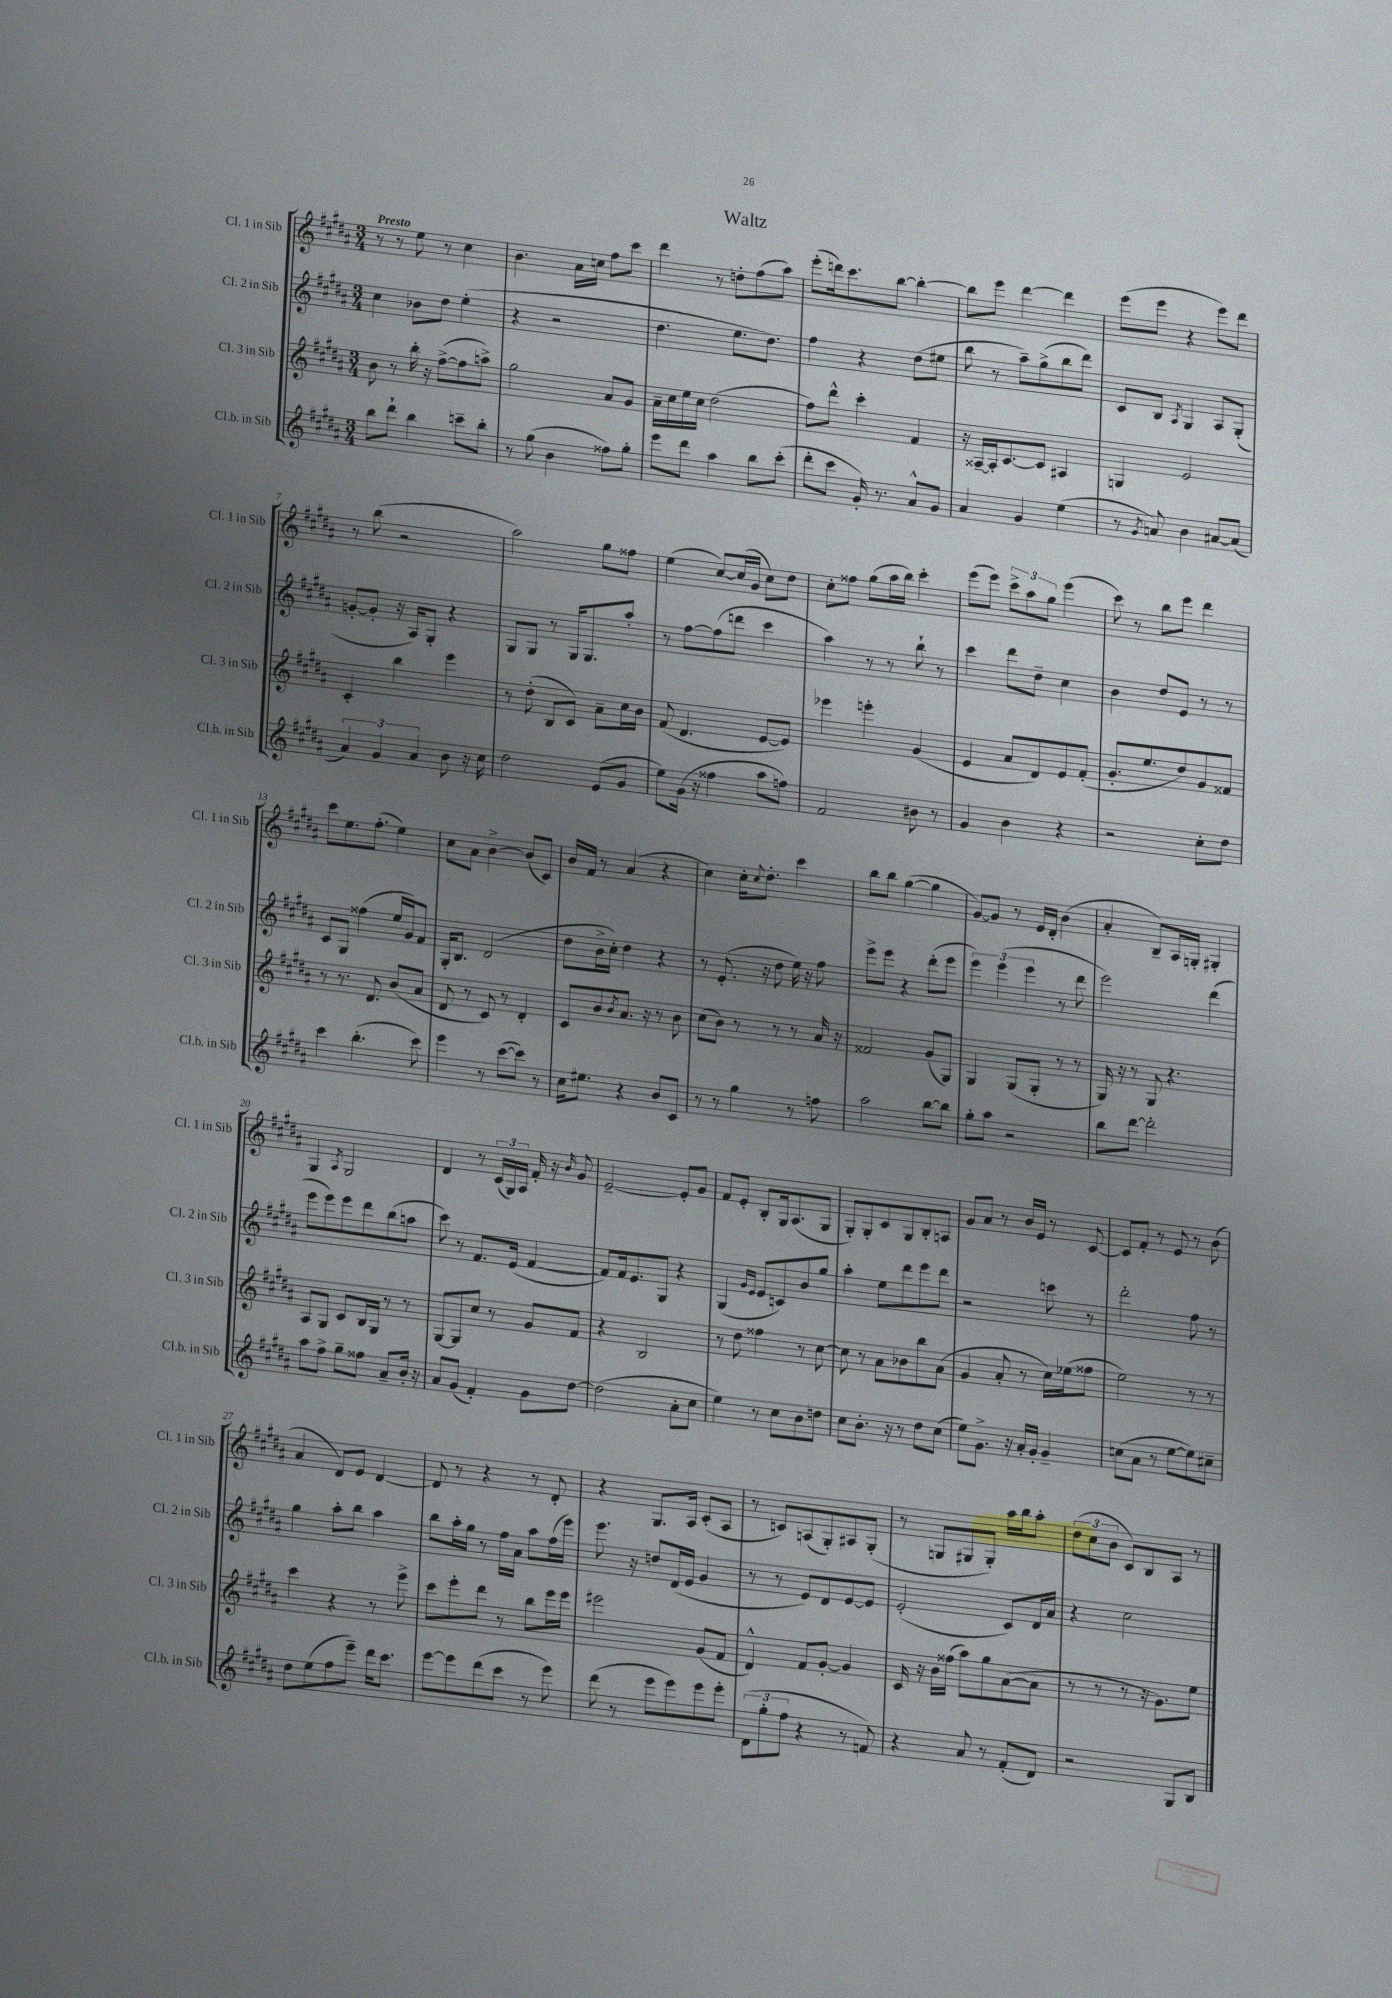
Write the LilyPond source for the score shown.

\header { title = "Waltz" }
<<
\new StaffGroup <<
\new Staff = "s0" \with { instrumentName = "Cl. 1 in Sib" shortInstrumentName = "Cl. 1 in Sib" } {
    \clef treble \key b \major \numericTimeSignature \time 3/4 \tempo "Presto"
    r8 r8 e''8 r8 cis''4 |
    b'4. ais'16 c''16 fis''8 cis'''8 |
    dis'''4 r8 d''8-. fis''8( ais''8) |
    e'''8-.( d'''16) cis'''8. b''8~ b''4~-. |
    b''8 e'''8 dis'''4~ dis'''4 |
    e'''8( e'''8 r4 e'''8) dis'''8 |
    r8 b''8( r2 |
    ais''2) gis''8 fisis''8 |
    e''4( cis''8~) cis''16( gis'16 cis''8) dis''8 |
    cis''8-. fisis''8 gis''8( ais''16 b''16) cis'''4-. |
    e'''8( e'''8) \tuplet 3/2 { cis'''8-> ais''8 gis''8 } e'''4( |
    cis'''8) r8 b''8 e'''8 dis'''4 |
    cis'''8 e''8. fis''8.-.( e''4) |
    cis''8 ais'8 b'4~-> b'8( cis'8) |
    b'16 fis'16 r8 ais'4( r4 |
    cis''4) cis''16-. \appoggiatura { cis''8 } dis''8.-. cis'''4 |
    b''8 b''8 gis''4~( gis''4 |
    gis'8~) gis'8 r8 e'16 dis'16-. b'4( |
    ais'4-. b8--) ais16 g16-. gis4-. |
    gis4 \acciaccatura { ais8 } gis2 |
    dis'4 r8 \tuplet 3/2 { cis'16( gis16) ais16 } fis'16-. r16 \grace { b'16 } gis'8 |
    e'2~-- e'8-. gis'8 |
    fis'8 e'8-. b8-. gis16 ais8.( gis8 |
    gis8-.) gis8-. cis'8 gis8 b8-. a8 |
    gis'8 ais'8 r8 b'16 e'16 r8 cis'8~ |
    cis'8 fis'8-. r8 e'8 r8 b'8( |
    ais'4 dis'8) e'8 dis'4~ |
    dis'8 r8 r4 r8 dis'8-. |
    r4 gis8. ais16 cis'8-.( ais8 |
    r8 c'8) a8( gis8-.) ais8 gis8-.( |
    r8 g8 gis8 gis8-.) ais''16 b''16 ais''8-. |
    \tuplet 3/2 { dis''8( cis''8 b'8 } cis'8) b8 ais8 r8 \bar "|." |
}
\new Staff = "s1" \with { instrumentName = "Cl. 2 in Sib" shortInstrumentName = "Cl. 2 in Sib" } {
    \clef treble \key b \major \numericTimeSignature \time 3/4
    cis''4 bes'8 dis''8 e''4-.( |
    r4 r2 |
    dis''4. e''8. dis''8.) |
    fis''4 r4 dis''8( eis''8 |
    b''8 r8 ais''8--) gis''8->( b''8 dis'''8) |
    cis'8 b8 \acciaccatura { ais8 } gis4 ais8 gis8-.( |
    g'8~-. g'8-. r16 ais16) gis8-. r4 |
    gis8 gis8 r8 gis16 gis8. ais''8-. |
    r8 fis''8~ fis''8( d'''8 cis'''4 |
    ais''4) r8 r8 b''8-! r8 |
    cis'''4 dis'''8 dis''8-- cis''4 |
    b'4 dis''8 e'8 r8 r8 |
    cis'8 gis8 fisis''4( e''16 gis'16) fis'8 |
    gis16-. b8. dis'2( |
    dis''8 b'16-> cis''16-.) dis''4 r4 |
    r8 e'8.-.( r16 dis''8 e''16) r16 fis''8 |
    e'''8-> e'''8 r4 dis'''8-.( e'''8 |
    \tuplet 3/2 { e'''4) e'''4( e'''4 } r8 dis'''8 |
    e'''2) dis'''4( |
    e'''8 e'''8) e'''8 dis'''8 b''8( a''8 |
    cis'''8) r8 fis'8. e'16( fis'4~ |
    fis'8) fis'16 e'8. gis8 r4 |
    gis4( \grace { gis'16 e'16 } e'8 c'8) b'8 gis''8 |
    ais''4-. e''8 dis'''8 e'''8 dis'''8 |
    r2 c'''8 r8 |
    dis'''2-. fis''8 r8 |
    gis''4 ais''8-. b''8 ais''4 |
    b''8 ais''16-. gis''16 r8 fis''16 ais'16 ais''8 fis''16( e'''16) |
    e'''8. r16 d''8 dis'16( e'16 gis'4 |
    r8 r8 e'8) dis'8 e'8~ e'8 |
    e'2-.( cis'8) dis'16 ais'16 |
    r4 cis''2 \bar "|." |
}
\new Staff = "s2" \with { instrumentName = "Cl. 3 in Sib" shortInstrumentName = "Cl. 3 in Sib" } {
    \clef treble \key b \major \numericTimeSignature \time 3/4
    b'8 r8 b''16-. r16 fis''8~->( fis''8 a''8->) |
    gis''2 ais'8 gis'8 |
    ais'16-- cis''16 e''16 cis''16 dis''2( |
    fis''8) dis'''8-^ cis'''4-. fis'4 |
    r16 aisis16~-- aisis16-. cis'8.~ cis'8 ais4 |
    g4 e'2 |
    cis'4-. b''4 e'''4 |
    r8 dis''8-.( b8 cis'8) ais'8-- cis''16 b'16 |
    fis'8( dis'4. e'8~ e'8) |
    ees'''4 e'''4-. gis'4( |
    e'4 ais'8 dis'8) e'8 fis'8-.( |
    gis'8.-. e''8. dis''8) gis'8 fisis'8 |
    r8 r8. dis'8. b'8( ais'8 |
    dis'8 r8 cis'8) r8 dis'4-. |
    cis'8 b'8 \acciaccatura { b'8 } ais'8. r16 r8 b'8 |
    cis''8( b'8) r8 r8 r8 ais'16 r16 |
    fisis'2 gis'8( gis8) |
    gis4 gis8( gis8-. r8 r8 |
    gis16) r16 r8 gis8 r4. |
    ais8 gis8 cis'8 b16 gis16 r8 r8 |
    gis8~ gis8 cis''8 r8 gis'8 fis'8 |
    r4 b2 |
    r8 dis''8 fisis''4 r8 cis''8~ |
    cis''8 r8 ais'8 bes'8 b''8 ais'8( |
    gis'4 ais'8-. r8 cis''16) ees''16( fisis''8 |
    e''2) r8 r8 |
    cis'''4 r4 r8 e'''8-> |
    cis'''8 e'''8-. dis'''8 r8 b''8 e'''16 e'''16 |
    eis'''2 gis'8( fis'8 |
    dis'4-^) fis'8 gis'8~-. gis'4 |
    cis'16 r16 b'16 fisis''16( ais''8) gis''8 ais'8~( ais'8 |
    r8 r8 r8 r16 gis'8.) e''8 \bar "|." |
}
\new Staff = "s3" \with { instrumentName = "Cl.b. in Sib" shortInstrumentName = "Cl.b. in Sib" } {
    \clef treble \key b \major \numericTimeSignature \time 3/4
    b''8 dis'''8-! b''4 c'''8-- b''8-. |
    r8 gis''8( b'4 fisis''8) gis''8-. |
    e'''8 dis'''8 ais''4 b''8 cis'''8-.( |
    dis'''8-. cis'''8 gis'16-.) r8. ais'8-^ gis'8 |
    ais'4 gis'4 e''4( |
    r8 \acciaccatura { gis'8 } a'8) b'4 ais'8~ ais'8( |
    \tuplet 3/2 { ais'4) gis'4 ais'4 } b'8 r16 cis''16 |
    dis''2 e'8( gis'8 |
    e''8) gis'16( r16 fisis''4 ais''8 f''8) |
    fis'2 bis'8 r8 |
    gis'4 b'4 r4 |
    r2 cis''8-. dis''8 |
    cis'''4 b''4.-.( cis'''8) |
    e'''4 r8 cis'''8~( cis'''8) r8 |
    cis''16 eis''8. r4 b'8 cis'8 |
    r8 r8 gis''4 r8 f''8 |
    ais''2 b''8~ b''8 |
    gis''8-. ais''8 r2 |
    b''8 dis'''8~ dis'''2-. |
    ais''8 fis''8-> gis''8-- fisis''8 ais'8-- b'16-. r16 |
    ais'8 gis'8( fis'4-.) gis'8 dis''8~ |
    dis''2( ais'8-. cis''8 |
    e''4) r8 cis''8 b'8 d''8 |
    cis''8 b'8.-. r16 r8 dis''8 cis''8( |
    e''8) gis'8.-> r16 ais'16-. gis'16-. gis'4-- |
    c''8( ais'8 r8 e''8~ e''8) cis''8-- |
    dis''8 e''8( fis''8 e'''8--) dis'''16 cis'''8. |
    e'''8~ e'''8 dis'''8( cis'''8 r8 e'''8) |
    dis'''8( r8 e'''8 e'''8) e'''8 e'''8-. |
    \tuplet 3/2 { dis'8( gis''8-. fis''8 } r4 r8 f'8) |
    r4 ais'8 r8 fis'8-.( dis'8) |
    r2 gis8 b8 \bar "|." |
}
>>
>>
